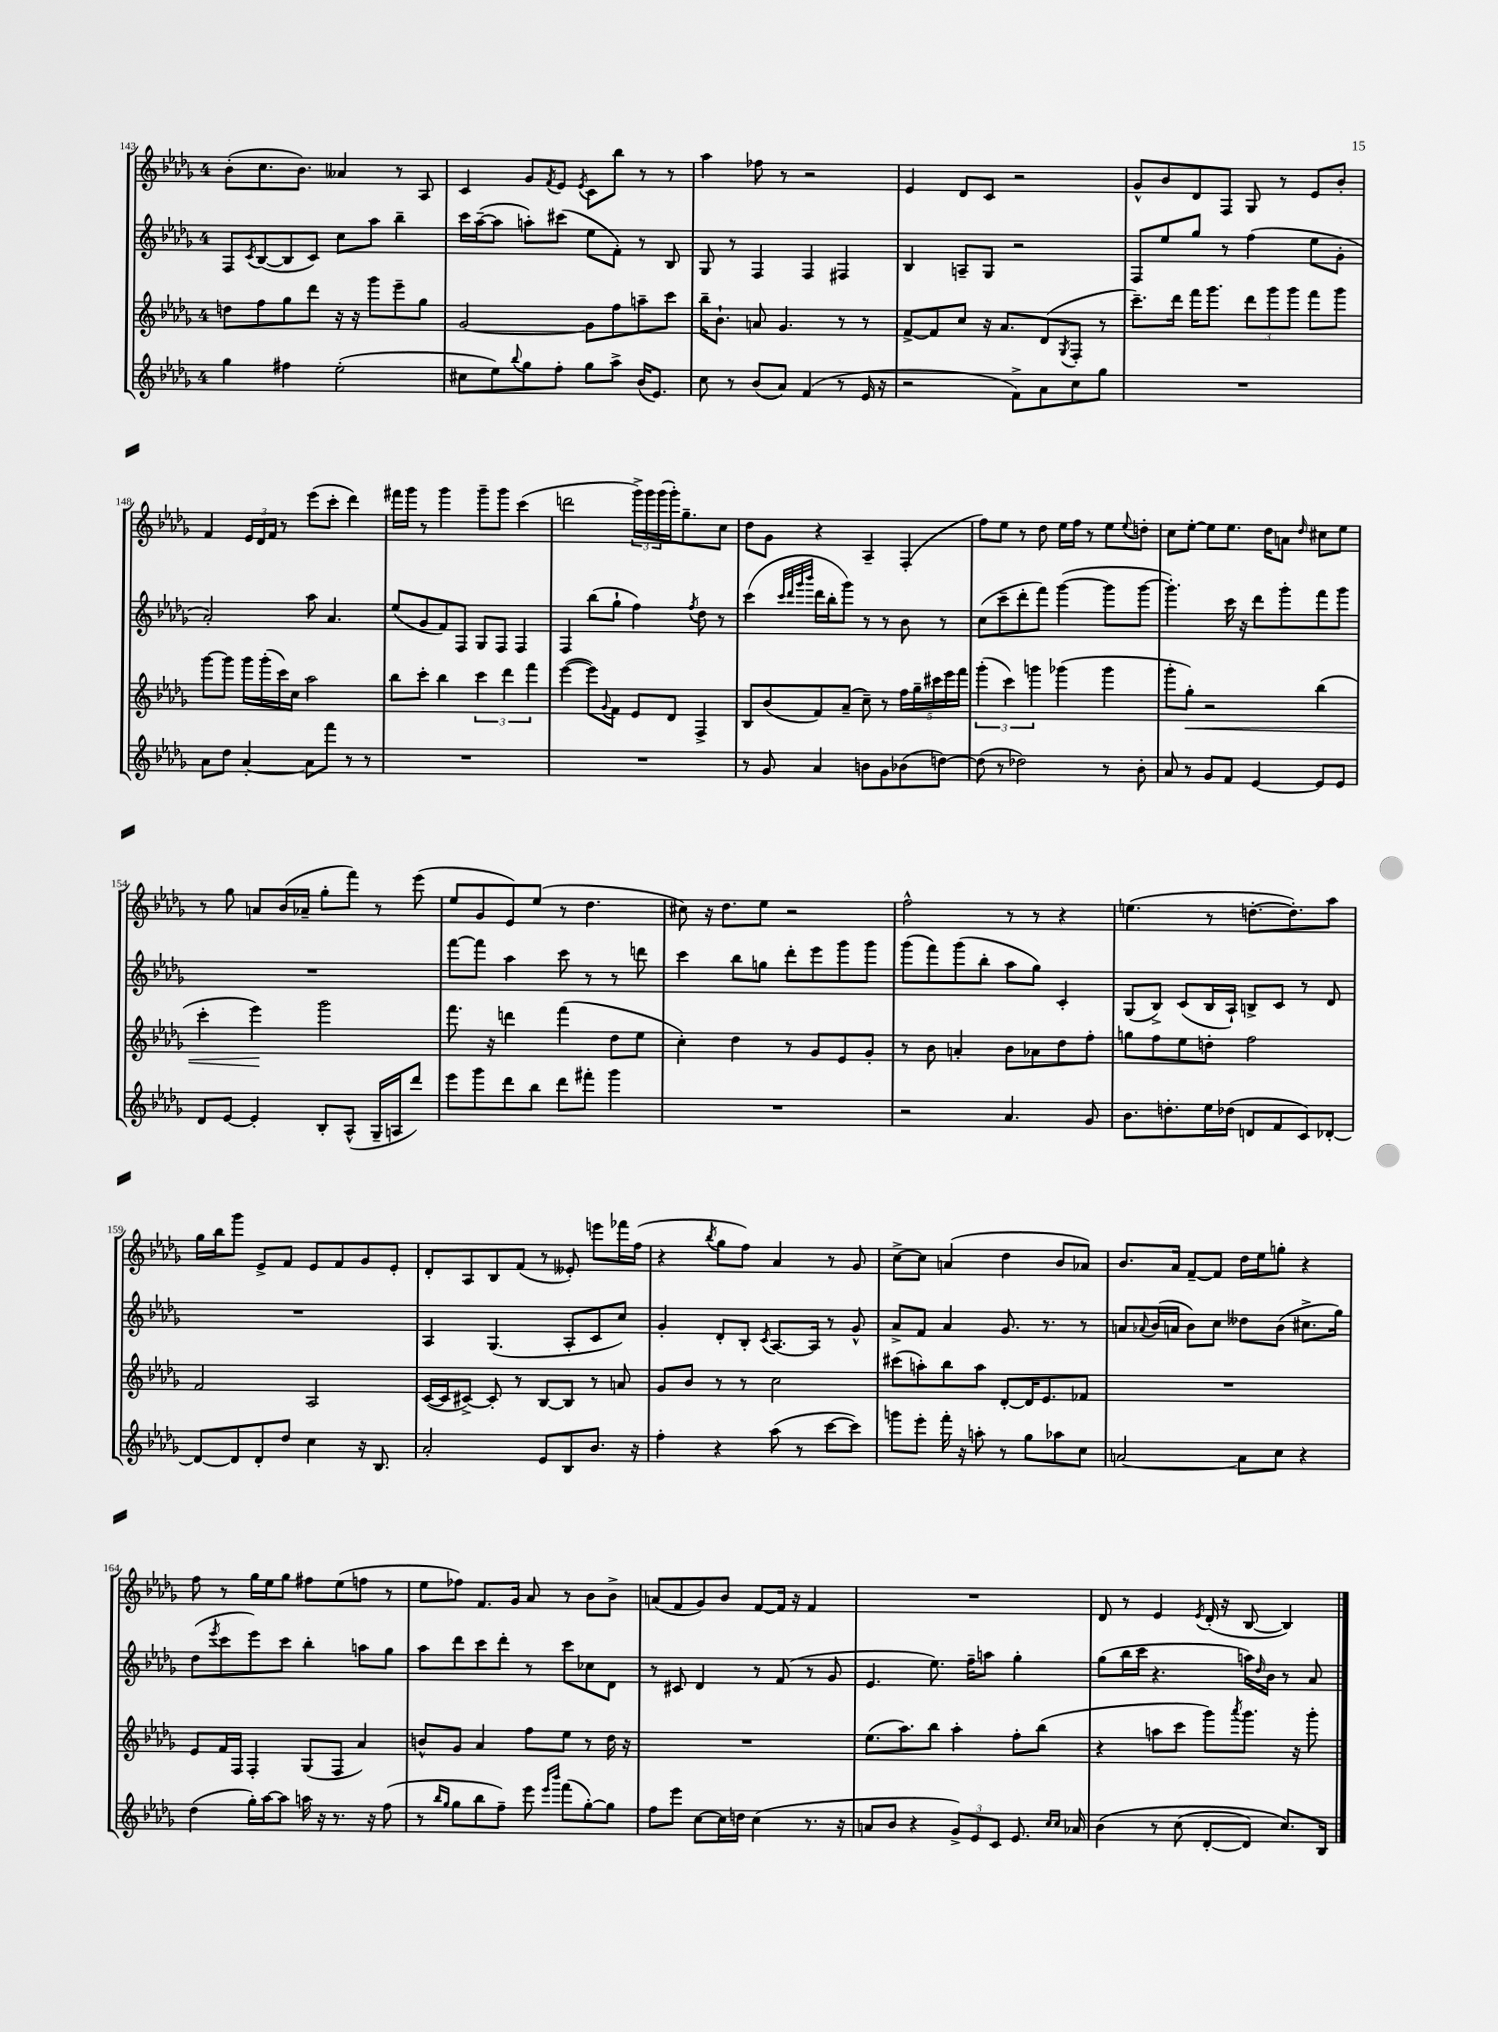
<<
\new StaffGroup <<
\new Staff = "s0" {
    \clef treble \key des \major \once \override Staff.TimeSignature.style = #'single-digit \time 4/4
    bes'8-.( c''8. bes'8.) aeses'4 r8 aes8 |
    c'4 ges'8 \acciaccatura { f'8 } ees'8 \acciaccatura { ees'8 } c'8 bes''8 r8 r8 |
    aes''4 fes''8 r8 r2 |
    ees'4 des'8 c'8 r2 |
    ges'8-^ bes'8 des'8 f8 ges8 r8 ees'8 bes'8-. |
    f'4 \tuplet 3/2 { ees'16 des'16 f'16 } r8 ees'''8( c'''8-. des'''4) |
    fis'''16 ges'''16 r8 ges'''4 ges'''8-- ges'''8 c'''4( |
    d'''2 \tuplet 3/2 { ges'''16->) ges'''16 ges'''16( } ges'''16-.) ges''8.-- c''8 |
    des''8 ges'8 r4 aes4-- f4-.( |
    f''8) ees''8 r8 des''8 ees''16 f''16 r8 ees''8 \appoggiatura { ees''8 } d''8-. |
    c''8 ees''8~-. ees''8 ees''8. des''16 a'8 \grace { des''16 } cis''8 ees''8 |
    r8 ges''8 a'8 bes'16( aes'16-- ges''8-. f'''8) r8 ees'''8( |
    ees''8 ges'8 ees'8) ees''8( r8 des''4. |
    cis''8) r16 des''8. ees''8 r2 |
    f''2-^ r8 r8 r4 |
    e''4.( r8 d''8.~-. d''8.-.) aes''8 |
    ges''16 bes''16 ges'''8 ees'8-> f'8 ees'8 f'8 ges'8 ees'8-. |
    des'8-. aes8 bes8 f'8( r8 eeses'8-.) e'''8 fes'''16 f''16( |
    r4 \acciaccatura { bes''8 } ges''8 f''8) aes'4 r8 ges'8 |
    c''8~-> c''8 a'4( des''4 bes'8 aes'8) |
    bes'8. aes'16 f'8~-- f'8 des''16 ees''16 g''8-. r4 |
    f''8 r8 ges''16 ees''16 ges''8 fis''8 ees''8( f''8 r8 |
    ees''8 fes''8) f'8. ges'16 aes'8 r8 bes'8 bes'8-> |
    a'8( f'8 ges'8) bes'8 f'8~ f'16 r16 f'4 |
    R1 |
    des'8 r8 ees'4 \acciaccatura { ees'8 } des'16-.( r16 bes8~ bes4) \bar "|." |
}
\new Staff = "s1" {
    \clef treble \key des \major \once \override Staff.TimeSignature.style = #'single-digit \time 4/4
    f8 \acciaccatura { c'8 } bes8~( bes8 c'8) c''8 aes''8 bes''4-- |
    c'''16 aes''16~--( aes''8 a''8-.) cis'''8( ees''8 f'8-.) r8 bes8 |
    ges8 r8 f4 f4 fis4 |
    bes4 a8-- ges8 r2 |
    f8 ees''8 ges''8 r8 f''4( ees''8 ges'8-. |
    aes'2-.) aes''8 aes'4. |
    ees''8( ges'8 f'8) f8 ges8 f8 f4 |
    f4 bes''8( ges''8-! f''4) \acciaccatura { f''8 } des''8 r8 |
    c'''4( \grace { c'''32 des'''32 ges'''32 bes'''32 } des'''16 bes''16-. ges'''8) r8 r8 bes'8 r8 |
    c''8( c'''8-- des'''8-. f'''8) ges'''4~( ges'''8 ges'''8~ |
    ges'''4.-.) c'''16 r16 des'''8 ges'''8-. f'''8 ges'''8 |
    R1 |
    f'''8~ f'''8 aes''4 c'''8 r8 r8 d'''8 |
    c'''4 bes''8 g''8 des'''8-. ees'''8 ges'''8 ges'''8 |
    ges'''8( f'''8) ges'''8( bes''8-. aes''8 ges''8) c'4-. |
    ges8( bes8->) c'8( bes16 aes16-!) b8-> c'8 r8 des'8 |
    R1 |
    aes4 ges4.( aes8-. c'8 c''8) |
    ges'4-. des'8-. bes8-. \acciaccatura { c'8 } aes8.~ aes16 r8 ges'8-^ |
    aes'8-> f'8 aes'4 ges'8. r8. r8 |
    a'8 \appoggiatura { aes'8 } bes'16( a'16 bes'8) c''8 deses''8 bes'8( cis''8.-> ges''16) |
    des''8( \acciaccatura { ees'''8 } c'''8 ees'''8) c'''8 bes''4-. a''8 ges''8 |
    aes''8 des'''8 c'''8 des'''8-. r8 c'''8 ces''8 des'8 |
    r8 cis'8 des'4 r8 f'8( r8 ges'8 |
    ees'4. ees''8.) f''16-- a''8 ges''4-. |
    ges''8( bes''16 c'''16 r4. a''16) \grace { des''16 } bes'16 r8 aes'8 \bar "|." |
}
\new Staff = "s2" {
    \clef treble \key des \major \once \override Staff.TimeSignature.style = #'single-digit \time 4/4
    d''8 f''8 ges''8 des'''8 r16 r16 ges'''8 ees'''8-- ges''8 |
    ges'2~ ges'8 f''8 a''8-- c'''8 |
    bes''16-- bes'8.-! a'8 ges'4. r8 r8 |
    f'8~-> f'8 c''8 r16 aes'8. des'8( \acciaccatura { ges8 } f8-. r8 |
    c'''8.--) des'''16 f'''16 ges'''8. \tuplet 3/2 { des'''8 ges'''8 ges'''8 } f'''8 ges'''8 |
    ges'''8~ ges'''8 ges'''16 ges'''16-.( c'''16) c''16 aes''2 |
    bes''8 c'''8-. bes''4 \tuplet 3/2 { c'''4 des'''4 f'''4 } |
    ees'''4~( ees'''8) \appoggiatura { ges'8 } f'8 ees'8 des'8 f4-> |
    bes8 bes'8( f'8) aes'8--( c''8--) r8 \tuplet 5/4 { f''16 ges''16-- cis'''16 ees'''16 f'''16 } |
    \tuplet 3/2 { ges'''4-.( c'''4) g'''4 } ges'''4( ges'''4 |
    ges'''8-. ges''8-.\<) r2 bes''4( |
    c'''4-. ees'''4\!) ges'''2 |
    f'''8. r16 d'''4 f'''4( des''8 ees''8 |
    c''4-.) des''4 r8 ges'8 ees'8 ges'8-. |
    r8 bes'8 a'4-. bes'8 aes'8 des''8 f''8-. |
    g''8 f''8 ees''8 d''8-. f''2 |
    f'2 aes2 |
    c'16~( c'16 cis'8~->) cis'8-. r8 bes8~ bes8 r8 a'8 |
    ges'8 bes'8 r8 r8 c''2 |
    cis'''8( a''8-.) bes''8 a''8 des'8~-. des'16 ees'8. fes'8 |
    R1 |
    ees'8 f'16 f16 f4-. ges8( f8 aes'4) |
    b'8-^ ges'8 aes'4 f''8 ees''8 r8 des''16 r16 |
    R1 |
    ees''8.( aes''8.) bes''8 aes''4-. f''8-. bes''8( |
    r4 a''8 c'''8 ges'''8) \acciaccatura { aes'''8 } ges'''8. r16 ges'''8-. \bar "|." |
}
\new Staff = "s3" {
    \clef treble \key des \major \once \override Staff.TimeSignature.style = #'single-digit \time 4/4
    ges''4 fis''4 ees''2-.( |
    cis''8 ees''8) \appoggiatura { bes''8 } ges''8 f''8-. ges''8 aes''8-> bes'16( ees'8.) |
    c''8 r8 bes'8( aes'8) f'4( r8 ees'16 r16 |
    r2 f'8->) aes'8 c''8 ges''8 |
    R1 |
    aes'8 des''8 aes'4~-. aes'8 f'''8 r8 r8 |
    R1 |
    R1 |
    r8 ges'8 aes'4 b'8 ges'8 bes'8( d''8~) |
    d''8( r8 des''2) r8 bes'8-. |
    aes'8 r8 ges'8 f'8 ees'4~ ees'8 ees'8 |
    des'8 ees'8~ ees'4-. bes8-. aes8-^( ges16-- a16 des'''8) |
    ees'''8 ges'''8 des'''8 bes''8 des'''8 fis'''8-. ges'''4 |
    R1 |
    r2 aes'4. ges'8 |
    bes'8. d''8.-. ees''16 des''16( d'8 f'8 c'8) des'8~-. |
    des'8~ des'8 des'8-. des''8 c''4 r16 bes8. |
    aes'2-. ees'8 bes8 bes'8. r16 |
    f''4-. r4 aes''8( r8 c'''8~ c'''8) |
    g'''8 ees'''8-. f'''16-. r16 a''8-. r8 ges''8 aes''8 c''8 |
    a'2~ a'8 c''8 r4 |
    des''4( ges''16-.) aes''16~ aes''8 a''16 r16 r8. r16 f''8( |
    r8 \grace { bes''16 ges''16 } ges''8 bes''8 f''8--) ees'''8 \grace { ees'''16 bes'''16 } f'''8( ges''8~-.) ges''8 |
    f''8 ees'''8 c''8~ c''16 d''16 c''4( r8. r16 |
    a'8 bes'8 r4 \tuplet 3/2 { ges'8->) ees'8 c'8 } ees'8. \grace { c''16 c''16 } aes'16 |
    bes'4\( r8 c''8( des'8~-. des'8) c''8.\) bes16 \bar "|." |
}
>>
>>
\layout { \context { \Score currentBarNumber = #143 } }
